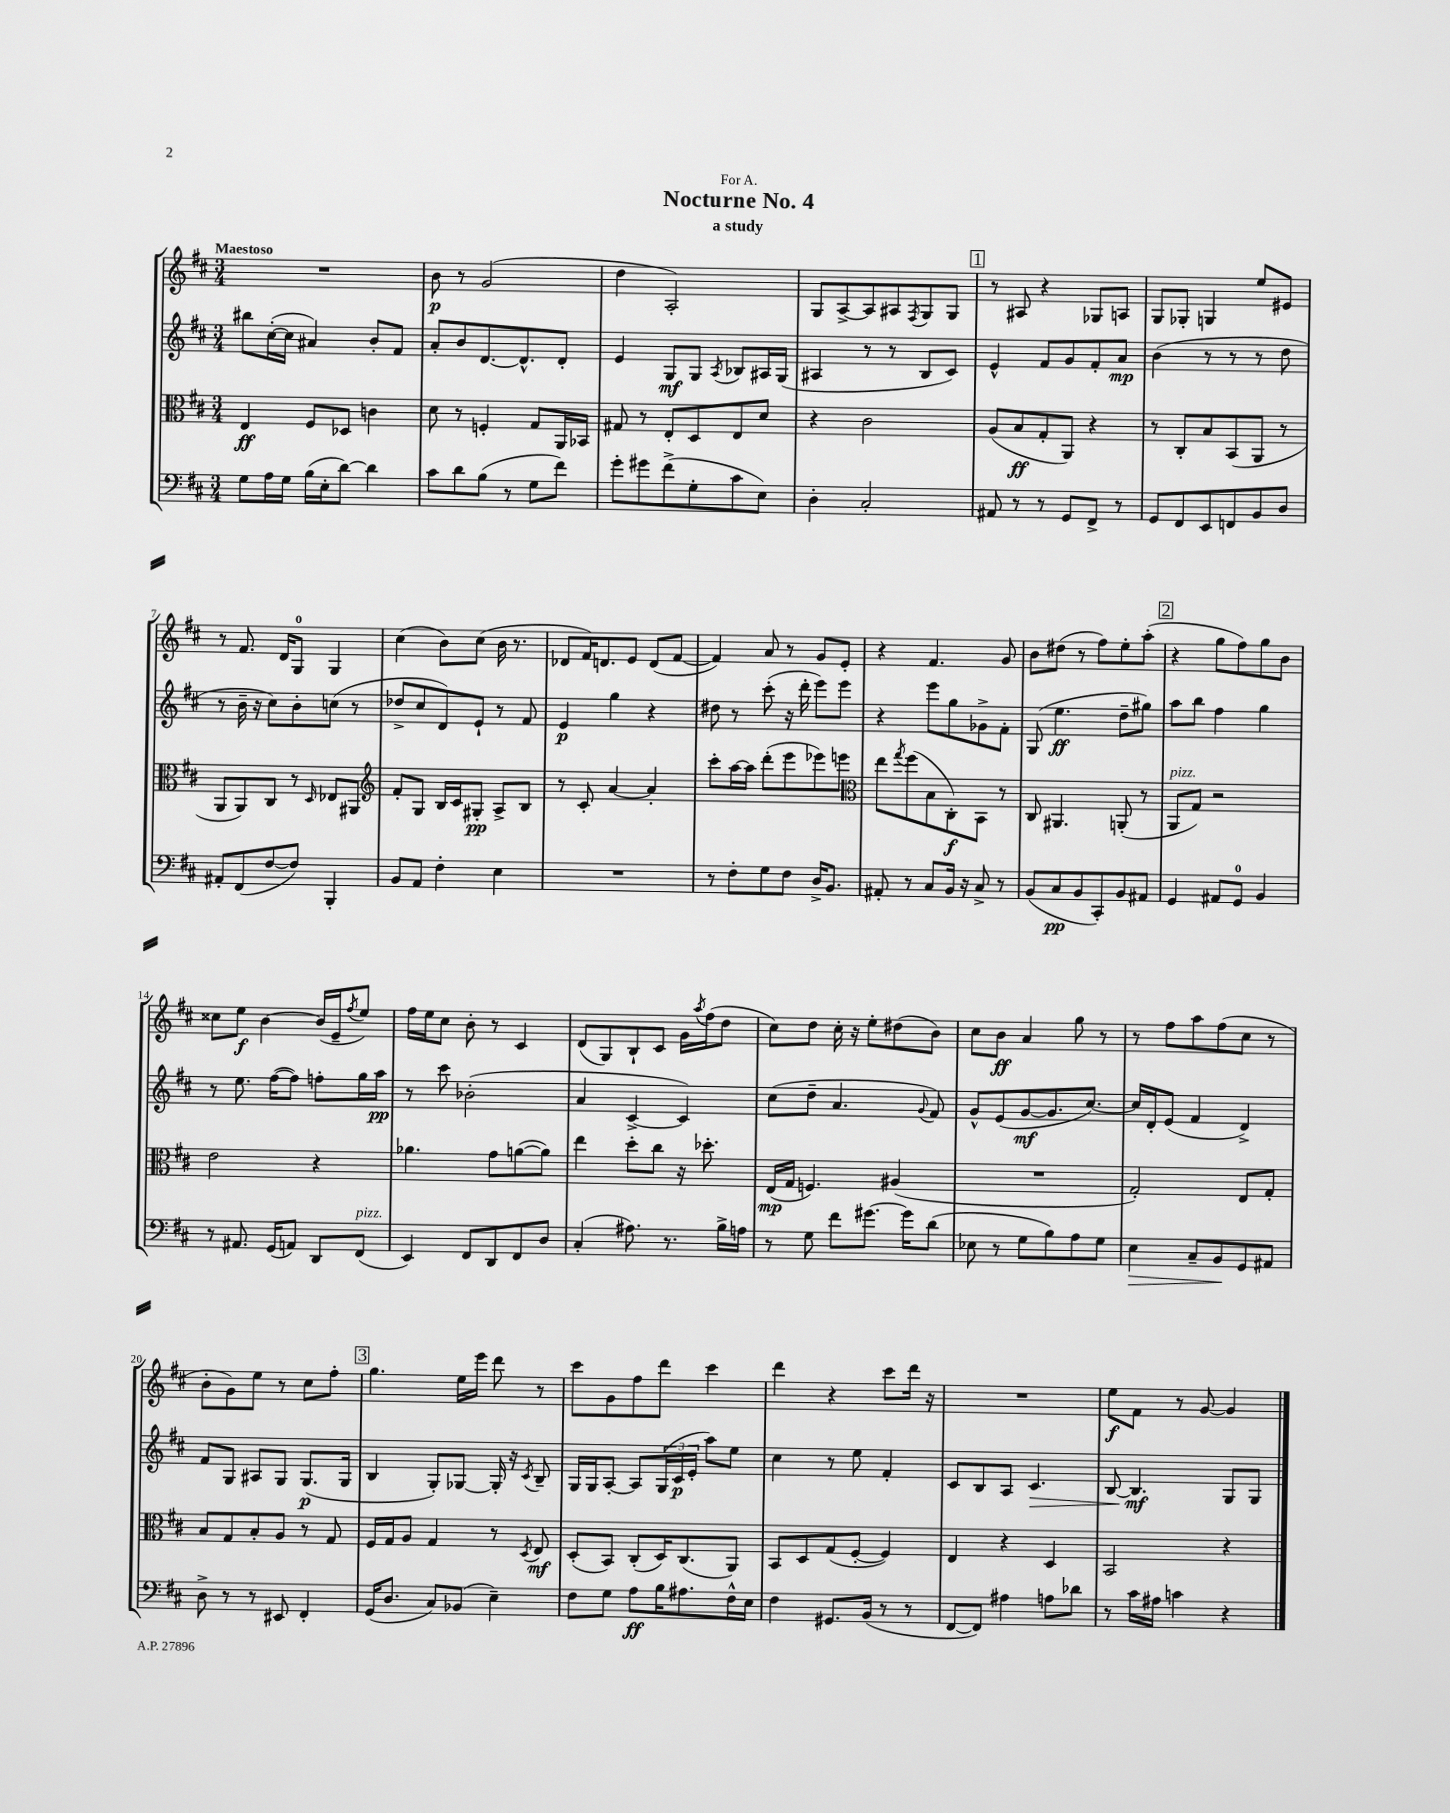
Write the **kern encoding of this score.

**kern	**dynam	**kern	**dynam	**kern	**dynam	**kern	**dynam
*part4	*part4	*part3	*part3	*part2	*part2	*part1	*part1
*staff4	*staff4	*staff3	*staff3	*staff2	*staff2	*staff1	*staff1
*clefF4	*	*clefC3	*	*clefG2	*	*clefG2	*
*k[f#c#]	*	*k[f#c#]	*	*k[f#c#]	*	*k[f#c#]	*
*M3/4	*	*M3/4	*	*M3/4	*	*M3/4	*
=1	=1	=1	=1	=1	=1	=1	=1
!	!	!	!	!	!	!LO:TX:a:B:t=Maestoso	!
8G\L	.	4E/	ff	8bb#X\L	.	2.r	.
16A\L	.	.	.	([16cc#'\L	.	.	.
16G\JJ	.	.	.	16cc#\JJ]	.	.	.
(16B\LL	.	8F#/L	.	4a#X/)	.	.	.
16E'\J	.	.	.	.	.	.	.
[8d\J)	.	8D-X/J	.	.	.	.	.
4d\]	.	4cn\	.	8b'/L	.	.	.
.	.	.	.	8f#/J	.	.	.
=2	=2	=2	=2	=2	=2	=2	=2
8c#\L	.	8d\	.	8a'/L	.	8b\	p
8d\	.	8r	.	8b/	.	8r	.
(8B\J	.	4Fn'/	.	[8.d/	.	(2g/	.
8r	.	.	.	.	.	.	.
.	.	.	.	8.d^^/]	.	.	.
8G\L	.	8G/L	.	.	.	.	.
8f#\J)	.	16AA/L	.	8d'/J	.	.	.
.	.	16BB-X/JJ	.	.	.	.	.
=3	=3	=3	=3	=3	=3	=3	=3
8g'\L	.	8G#X/	.	4e/	.	4dd\	.
8g#X\	.	8r	.	.	.	.	.
(8f#^\	.	8E'/L	.	8G/L	mf	2A'/)	.
8G'\	.	8D/	.	8G/J	.	.	.
.	.	.	.	8qA/	.	.	.
8c#\	.	8E/	.	8B-X/L	.	.	.
8E\J)	.	8d/J	.	16A#X/L	.	.	.
.	.	.	.	(16G/JJ	.	.	.
=4	=4	=4	=4	=4	=4	=4	=4
4D'\	.	4r	.	4A#X/	.	8G/L	.
.	.	.	.	.	.	[8A^/	.
2C#'/	.	2c#\	.	8r	.	8A/]	.
.	.	.	.	8r	.	8A#X/	.
.	.	.	.	.	.	8qF#/	.
.	.	.	.	8B/L	.	8G/	.
.	.	.	.	8c#/J)	.	8G/J	.
!!LO:REH:place=s1:t=1
=5	=5	=5	=5	=5	=5	=5	=5
8AA#X/	.	(8A/L	.	4e^^/	.	8r	.
8r	.	8B/	ff	.	.	8A#X/	.
8r	.	8G'/	.	8f#/L	.	4r	.
8GG/L	.	8AA/J)	.	8g/	.	.	.
8FF#^/J	.	4r	.	8f#'/	.	8G-X/L	.
8r	.	.	.	8a/J	mp	8An/J	.
=6	=6	=6	=6	=6	=6	=6	=6
8GG/L	.	8r	.	(4b\	.	8G/L	.
8FF#/	.	8C#'/L	.	.	.	8G-X'/J	.
8EE/	.	8B/	.	8r	.	4Gn/	.
8FFn/	.	(8BB/	.	8r	.	.	.
8BB/	.	8AA/J	.	8r	.	8ee/L	.
8D/J	.	8r	.	8dd\	.	8e#X/J	.
!!LO:LB:g=z
=7	=7	=7	=7	=7	=7	=7	=7
8AA#X'/L	.	8AA/L	.	8r	.	8r	.
(8FF#/	.	8AA/)	.	16b~\	.	8.f#/	.
.	.	.	.	16r	.	.	.
[8F#/	.	8C#/J	.	8cc#\L)	.	.	.
.	.	.	.	.	.	16d/KL	.
8F#/J])	.	8r	.	8b'\	.	8G/J	.
.	.	16qqD/	.	.	.	.	.
4BBB'/	.	8E-X/L	.	(8ccn\J	.	4G/	.
.	.	8AA#X/J	.	8r	.	.	.
=8	=8	=8	=8	=8	=8	=8	=8
*	*	*clefG2	*	*	*	*	*
8BB/L	.	8f#'/L	.	8dd-X^/L	.	(4cc#\	.
8AA/J	.	8G/J	.	8cc#/	.	.	.
4F#'\	.	16B/LL	.	8d/)	.	8b\L)	.
.	.	16c#/J	.	.	.	.	.
.	.	8G#X'/J	pp	8e`/J	.	(8cc#\J	.
4E\	.	8A^/L	.	8r	.	16b\	.
.	.	.	.	.	.	8.r	.
.	.	8B/J	.	8f#/	.	.	.
=9	=9	=9	=9	=9	=9	=9	=9
2.r	.	8r	.	4e/	p	8d-X/L	.
.	.	8c#'/	.	.	.	16f#/K)	.
.	.	.	.	.	.	8.dn/	.
.	.	[4a/	.	4gg\	.	.	.
.	.	.	.	.	.	8e/J	.
.	.	4a'/]	.	4r	.	(8d/L	.
.	.	.	.	.	.	[8f#/J	.
=10	=10	=10	=10	=10	=10	=10	=10
8r	.	8ccc#'\L	.	8dd#X\	.	4f#/])	.
8F#'\L	.	[16aa\L	.	8r	.	.	.
.	.	16aa\JJ]	.	.	.	.	.
8G\	.	(8ddd'\L	.	(8ccc#'\	.	8a/	.
8F#\J	.	8eee\	.	16r	.	8r	.
.	.	.	.	16ddd'\	.	.	.
16D^/KL	.	8eee-X\)	.	8eee\L)	.	8g/L	.
8.BB/J	.	.	.	.	.	.	.
.	.	8eeen\J	.	8eee\J	.	8e'/J	.
=11	=11	=11	=11	=11	=11	=11	=11
*	*	*clefC3	*	*	*	*	*
8AA#X'/	.	8ee\L	.	4r	.	4r	.
.	.	8qgg/	.	.	.	.	.
8r	.	(8ff#\	.	.	.	.	.
8C#/L	.	8B\	.	8eee\L	.	4.f#/	.
16BB/Jk	.	8C#'\)	f	8gg\	.	.	.
16r	.	.	.	.	.	.	.
8C#^/	.	8BB\J	.	8g-X^\	.	.	.
8r	.	8r	.	8f#'\J	.	8g/	.
=12	=12	=12	=12	=12	=12	=12	=12
(8BB/L	.	8C#/	.	(8G/	.	8b\L	.
8C#/	pp	4.AA#X/	.	4.ee\	ff	(8dd#X\J	.
8BB/	.	.	.	.	.	8r	.
8CC#'/)	.	.	.	.	.	8ff#\L)	.
8BB/	.	(8AAn'/	.	8dd~\L	.	8ee'\	.
8AA#X/J	.	8r	.	8gg#X\J)	.	(8aa'\J	.
!!LO:REH:place=s1:t=2
=13	=13	=13	=13	=13	=13	=13	=13
!	!	!LO:TX:a:i:t=pizz.	!	!	!	!	!
4GG/	.	8AA/L	.	8aa\L	.	4r	.
.	.	8G/J)	.	8bb\J	.	.	.
8AA#X/L	.	2r	.	4ff#\	.	8gg\L	.
8GG/J	.	.	.	.	.	8ff#\)	.
4BB/	.	.	.	4gg\	.	8gg\	.
.	.	.	.	.	.	8b\J	.
!!LO:LB:g=z
=14	=14	=14	=14	=14	=14	=14	=14
8r	.	2e\	.	8r	.	8cc##X\L	.
8.AA#X/	.	.	.	8.ee\	.	8ee\J	f
.	.	.	.	.	.	[4b\	.
(16GG/KL	.	.	.	([16ff#\KL	.	.	.
8AAn/J)	.	.	.	8ff#\J])	.	.	.
8DD/L	.	4r	.	8ffn'\L	.	(16b/LL]	.
.	.	.	.	.	.	16e~/J	.
.	.	.	.	.	.	8qff#/	.
!LO:TX:a:i:t=pizz.	!	!	!	!	!	!	!
(8FF#/J	.	.	.	16gg\L	.	8ee/J)	.
.	.	.	.	16aa\JJ	pp	.	.
=15	=15	=15	=15	=15	=15	=15	=15
4EE/)	.	4.a-X\	.	8r	.	16ff#\LL	.
.	.	.	.	.	.	16ee\J	.
.	.	.	.	8ccc#\	.	8cc#\J	.
8FF#/L	.	.	.	(2b-X'\	.	8b'\	.
8DD/	.	8g\L	.	.	.	8r	.
8FF#/	.	([8an\	.	.	.	4c#/	.
8D/J	.	8a\J])	.	.	.	.	.
=16	=16	=16	=16	=16	=16	=16	=16
(4C#'/	.	4ee\	.	4a/	.	(8d/L	.
.	.	.	.	.	.	8G/)	.
8.A#X\)	.	8dd'\L	.	[4c#^/	.	8B`/	.
.	.	8cc#\J	.	.	.	8c#/J	.
8.r	.	.	.	.	.	.	.
.	.	16r	.	4c#/])	.	16g\LL	.
.	.	.	.	.	.	8qaa/	.
.	.	8.dd-X'\	.	.	.	(16ff#\J	.
16B^\LL	.	.	.	.	.	8dd\J	.
16An\JJ	.	.	.	.	.	.	.
=17	=17	=17	=17	=17	=17	=17	=17
8r	.	(16E/LL	mp	(8cc#\L	.	8cc#\L)	.
.	.	16G/JJ	.	.	.	.	.
8G\	.	4.Fn/)	.	8dd~\J	.	8dd\J	.
8f#\L	.	.	.	4.a/	.	16cc#'\	.
.	.	.	.	.	.	16r	.
[8.g#X\J	.	.	.	.	.	8ee'\L	.
.	.	(4A#X/	.	.	.	(8dd#X\	.
16g#\KL]	.	.	.	.	.	.	.
.	.	.	.	8qqg/	.	.	.
(8d\J	.	.	.	8f#/)	.	8b\J)	.
=18	=18	=18	=18	=18	=18	=18	=18
8E-X\	.	2.r	.	8g^^/L	.	8cc#\L	.
8r	.	.	.	(8e/	.	8b\J	ff
8G\L	.	.	.	[8g/	mf	4a/	.
8B\)	.	.	.	8.g/]	.	.	.
8A\	.	.	.	.	.	8gg\	.
.	.	.	.	[8.cc#/J)	.	.	.
8G\J	.	.	.	.	.	8r	.
=19	=19	=19	=19	=19	=19	=19	=19
!	!LO:HP:b	!	!	!	!	!	!
4E\	>	2G'/)	.	16cc#/LL]	.	8r	.
.	.	.	.	16d'/J	.	.	.
.	.	.	.	(8e/J	.	8ff#\L	.
8C#~/L	.	.	.	4f#/	.	8aa\	.
8BB/	.	.	.	.	.	(8ff#\	.
8GG/	]	8E/L	.	4d^/)	.	8cc#\J	.
8AA#X/J	.	8G'/J	.	.	.	8r	.
!!LO:LB:g=z
=20	=20	=20	=20	=20	=20	=20	=20
8D^\	.	8B/L	.	8f#/L	.	8b'\L	.
8r	.	8G/	.	8G/J	.	8g\)	.
8r	.	8B'/	.	8A#X/L	.	8ee\J	.
8EE#X/	.	8A/J	.	8G/J	.	8r	.
4FF#'/	.	8r	.	(8.G/L	p	8cc#\L	.
.	.	8G/	.	.	.	8ff#'\J	.
.	.	.	.	16G/Jk	.	.	.
!!LO:REH:place=s1:t=3
=21	=21	=21	=21	=21	=21	=21	=21
(16GG/KL	.	16F#/LL	.	4B/	.	4.gg\	.
8.D/J	.	16G/J	.	.	.	.	.
.	.	8A/J	.	.	.	.	.
8C#/L)	.	4G/	.	8G'/L)	.	.	.
(8BB-X/J	.	.	.	[8G-X/J	.	16ee\LL	.
.	.	.	.	.	.	16eee\JJ	.
4E~\)	.	8r	.	16G-'/]	.	8ddd\	.
.	.	.	.	16r	.	.	.
.	.	8qD/	.	8qc#/	.	.	.
.	.	8E/	mf	8B~/	.	8r	.
=22	=22	=22	=22	=22	=22	=22	=22
8F#\L	.	(8D'/L	.	16G/LL	.	8ccc#\L	.
.	.	.	.	16G/J	.	.	.
8G\J	.	8BB/J)	.	[8A'/J	.	8g\	.
8A\L	ff	(8C#'/L	.	8A/L]	.	8ff#\	.
16B\K	.	16D/K)	.	(24G/L	.	8ddd\J	.
.	.	.	.	24c#/	p	.	.
8.A#X\	.	(8.C#/	.	.	.	.	.
.	.	.	.	24e'/JJ	.	.	.
.	.	.	.	8aa\L)	.	4ccc#\	.
16F#^^\L	.	8AA/J)	.	8ee\J	.	.	.
16E\JJ	.	.	.	.	.	.	.
=23	=23	=23	=23	=23	=23	=23	=23
4F#\	.	8BB/L	.	4cc#\	.	4ddd\	.
.	.	8D/	.	.	.	.	.
8.GG#X/L	.	(8G/	.	8r	.	4r	.
.	.	[8F#'/J	.	8ee\	.	.	.
(16BB/Jk	.	.	.	.	.	.	.
8r	.	4F#/])	.	4f#'/	.	8ccc#\L	.
8r	.	.	.	.	.	16ddd\Jk	.
.	.	.	.	.	.	16r	.
=24	=24	=24	=24	=24	=24	=24	=24
[8FF#/L	.	4E/	.	8c#/L	.	2.r	.
8FF#/J])	.	.	.	8B/	.	.	.
4A#X\	.	4r	.	8A/J	.	.	.
!	!	!	!	!	!LO:HP:b	!	!
.	.	.	.	4.c#/	>	.	.
8An\L	.	4D/	.	.	.	.	.
8d-X\J	.	.	.	.	.	.	.
=25	=25	=25	=25	=25	=25	=25	=25
8r	.	2BB/	.	[8B/	.	8ee\L	f
16c#\LL	.	.	.	4.B/]	mf	8f#\J	.
16A#X\JJ	.	.	.	.	.	.	.
4cn\	.	.	.	.	.	8r	.
.	.	.	.	.	.	[8g/	.
4r	.	4r	.	8G/L	]	4g/]	.
.	.	.	.	8G/J	.	.	.
==	==	==	==	==	==	==	==
*-	*-	*-	*-	*-	*-	*-	*-
